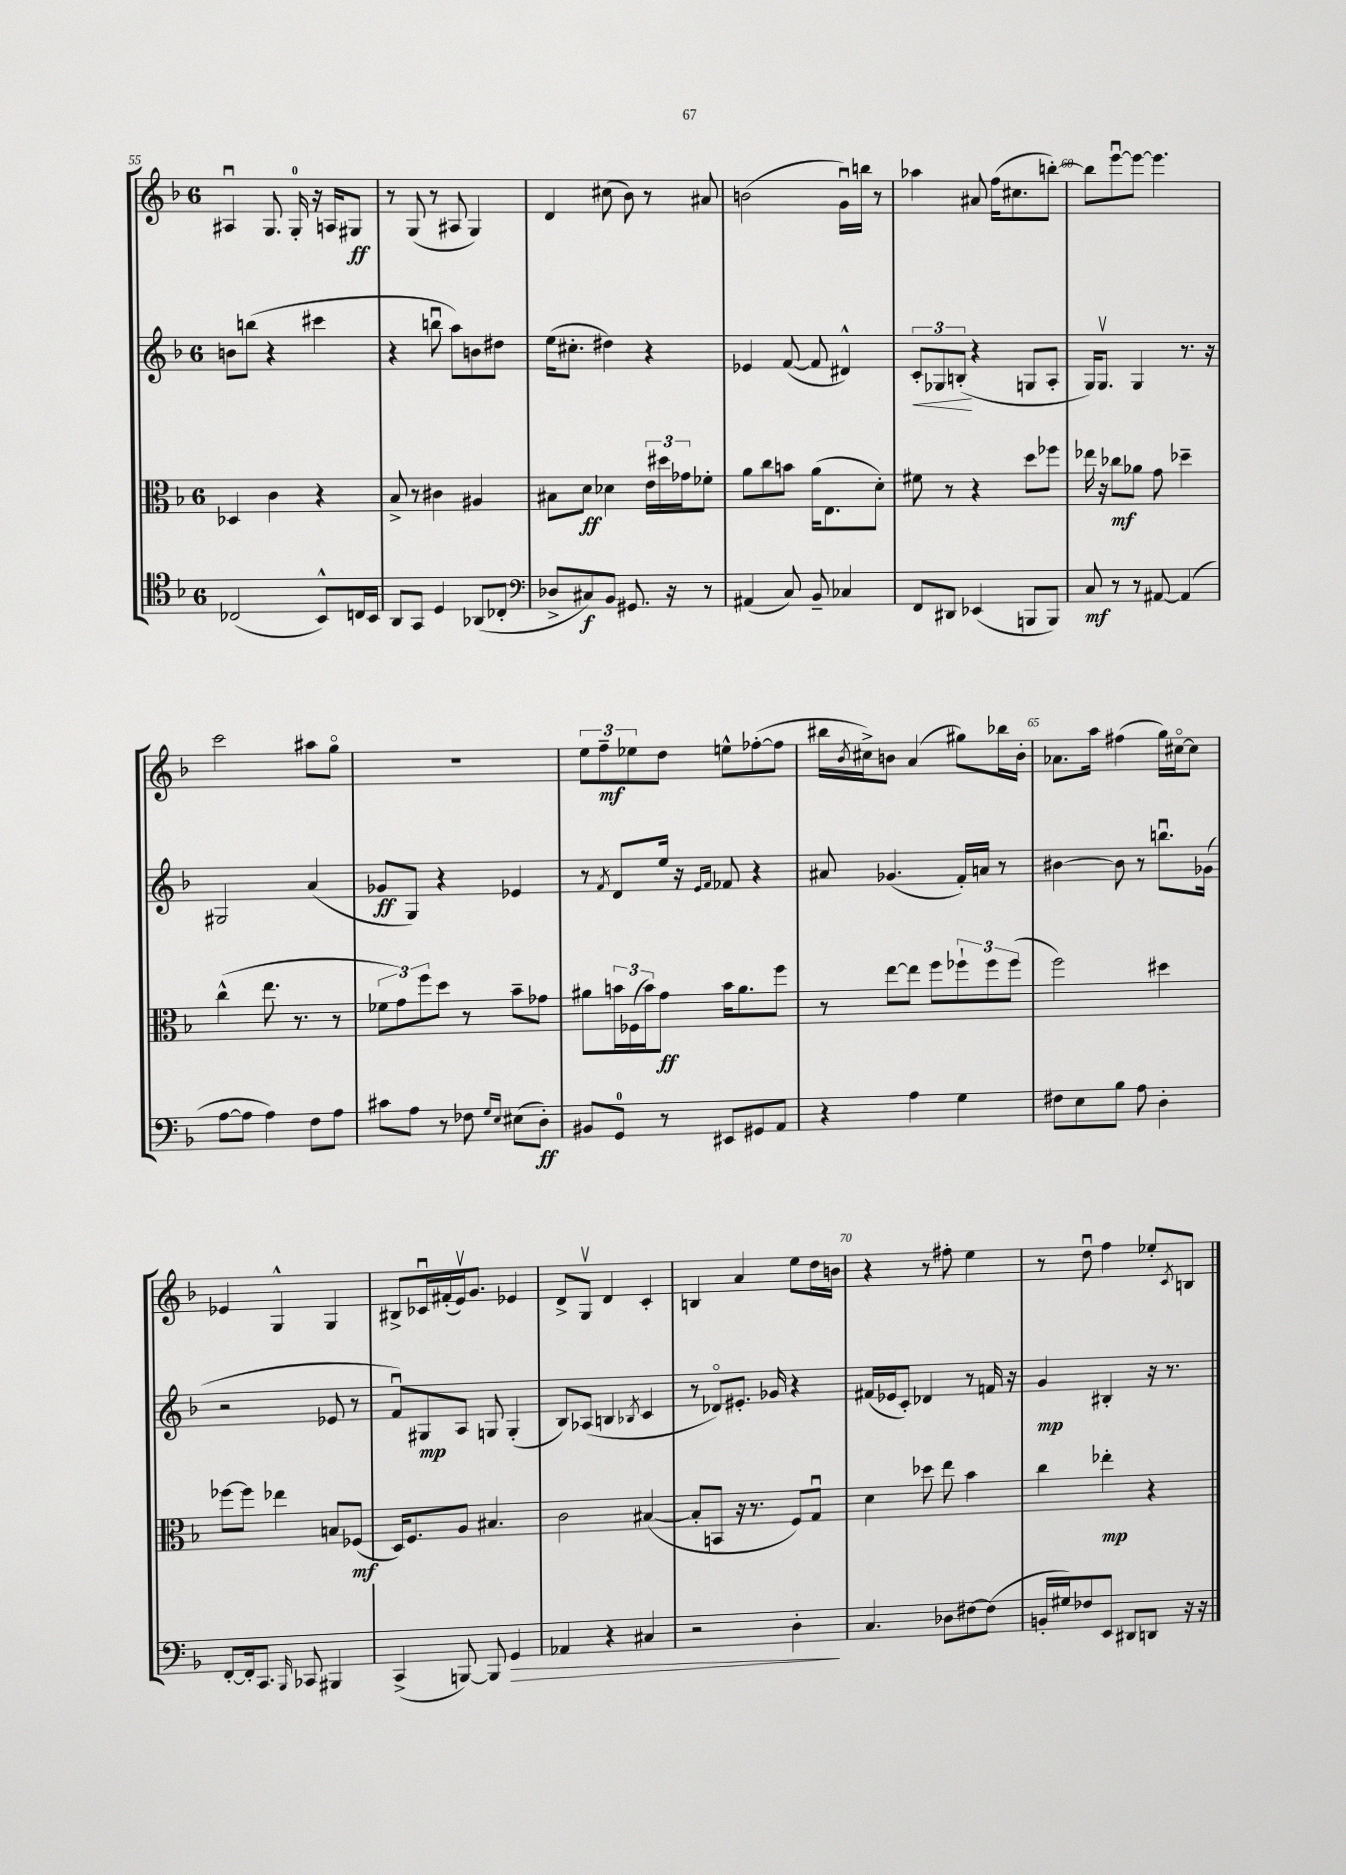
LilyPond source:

<<
\new StaffGroup <<
\new Staff = "s0" {
    \clef treble \key f \major \once \override Staff.TimeSignature.style = #'single-digit \time 6/8
    ais4\downbow g8. g16-0-. r16 a16 gis8\ff |
    r8 g8( r8 ais8 g4) |
    d'4 cis''8( bes'8) r8 ais'8 |
    b'2( g'16\downbow) b''16 r8 |
    aes''4 ais'8 f''16( cis''8. b''8~-.) |
    b''8 e'''8~\downbow e'''8~ e'''4. |
    c'''2 ais''8 g''8\flageolet |
    R2. |
    \tuplet 3/2 { e''8 f''8--\mf ees''8 } d''8 e''8-^ fes''8~-.( fes''8 |
    bis''16 \acciaccatura { bes'8 } cis''16->) b'8 a'4( gis''8) bes''16 b'16-. |
    aes'8. a''16 fis''4( g''16) cis''16~\flageolet cis''8 |
    ees'4 g4-^ g4 |
    bis8-> ces'16\downbow fis'16-.( e'16\upbow) g'8. ees'4 |
    d'8-> g8\upbow d'4 c'4-. |
    b4 a'4 e''8 d''16 b'16 |
    r4 r8 fis''8-. e''4 |
    r8 d''8\downbow f''4 ees''8-. \acciaccatura { c'8 } b8 \bar "|." |
}
\new Staff = "s1" {
    \clef treble \key f \major \once \override Staff.TimeSignature.style = #'single-digit \time 6/8
    b'8 b''8( r4 cis'''4 |
    r4 b''8\downbow a''8) b'8 dis''8 |
    e''16( cis''8.-. dis''4) r4 |
    ees'4 f'8~( f'8 dis'4-^) |
    \tuplet 3/2 { c'8-.\< ges8 b8-.\!( } r4 g8 a8-. |
    g16) g8.\upbow g4 r8. r16 |
    gis2 a'4( |
    ges'8\ff g8) r4 ees'4 |
    r8 \acciaccatura { f'8 } d'8 e''16 r16 \grace { e'16 f'16 } fes'8 r4 |
    ais'8 ges'4.( f'16-.) a'16 r8 |
    bis'4~ bis'8 r8 b''8.\downbow ges'16( |
    r2 ees'8 r8 |
    f'8\downbow) gis8\mp a8 g8 g4-.( |
    bes8) aes8( b4 \acciaccatura { bes8 } c'4 |
    r8 des'8\flageolet) eis'8.-. ges'16 r4 |
    fis'16( ees'16 c'8-.) des'4 r8 f'16 r16 |
    g'4\mp bis4-. r16 r8. \bar "|." |
}
\new Staff = "s2" {
    \clef alto \key f \major \once \override Staff.TimeSignature.style = #'single-digit \time 6/8
    des4 c'4 r4 |
    bes8-> r8 cis'4 ais4 |
    bis8 d'8\ff des'4 \tuplet 3/2 { e'16 dis''16 ges'16 } fes'8-. |
    a'8 c''8 b'8 a'16( e8. d'8-.) |
    fis'8 r8 r4 d''8 fes''8 |
    ees''16 r16 ces''8\mf aes'8 g'8 des''4-- |
    c''4-^( e''8. r8. r8 |
    \tuplet 3/2 { fes'8 g'8) f''8 } d''8 r8 bes'8-- ges'8 |
    ais'8 \tuplet 3/2 { b'16 fes16( b'16) } g'8\ff b'16 ais'8. f''8 |
    r8 e''8~ e''8 f''8 \tuplet 3/2 { fes''8-! fes''8 fes''8( } |
    f''2) dis''4 |
    fes''8~ fes''8 ees''4 b8 fes8\mf( |
    d16) f8. a8 bis4. |
    c'2 bis4~( |
    bis8-. b,8 r16 r8. f8) g8\downbow |
    d'4 des''8 e''8 bes'4 |
    c''4 ees''4-.\mp r4 \bar "|." |
}
\new Staff = "s3" {
    \clef tenor \key f \major \once \override Staff.TimeSignature.style = #'single-digit \time 6/8
    ces2( bes,8-^) c16 bes,16 |
    a,8 g,8 d4 aes,8( ces8-. |
    \clef bass des8-> cis8\f) bes,8 gis,8. r16 r8 |
    ais,4( c8) bes,8-- ces4 |
    f,8 dis,8 ees,4( b,,8 b,,8) |
    c8\mf r8 r8 ais,8~ ais,4( |
    a8~ a8 a4) f8 a8 |
    cis'8 a8 r8 fes8 \grace { g16 e16 } eis8( d8-.\ff) |
    bis,8 g,8-0 r8 eis,8 gis,8 a,8 |
    r4 a4 g4 |
    fis8 e8 bes8 a8 d4-. |
    f,8~-. f,16-. c,8. \grace { bes,,16 } ces,8 bis,,4 |
    c,4->( b,,8~) b,,8 g,4\> |
    aes,4 r4 cis4 |
    r2 d4-.\! |
    c4. des8 fis8~ fis8( |
    b,16-. gis16) fes8 e,8 dis,8 d,8 r16 r16 \bar "|." |
}
>>
>>
\layout { \context { \Score currentBarNumber = #55 \override BarNumber.break-visibility = ##(#f #t #t) barNumberVisibility = #(every-nth-bar-number-visible 5) } }
